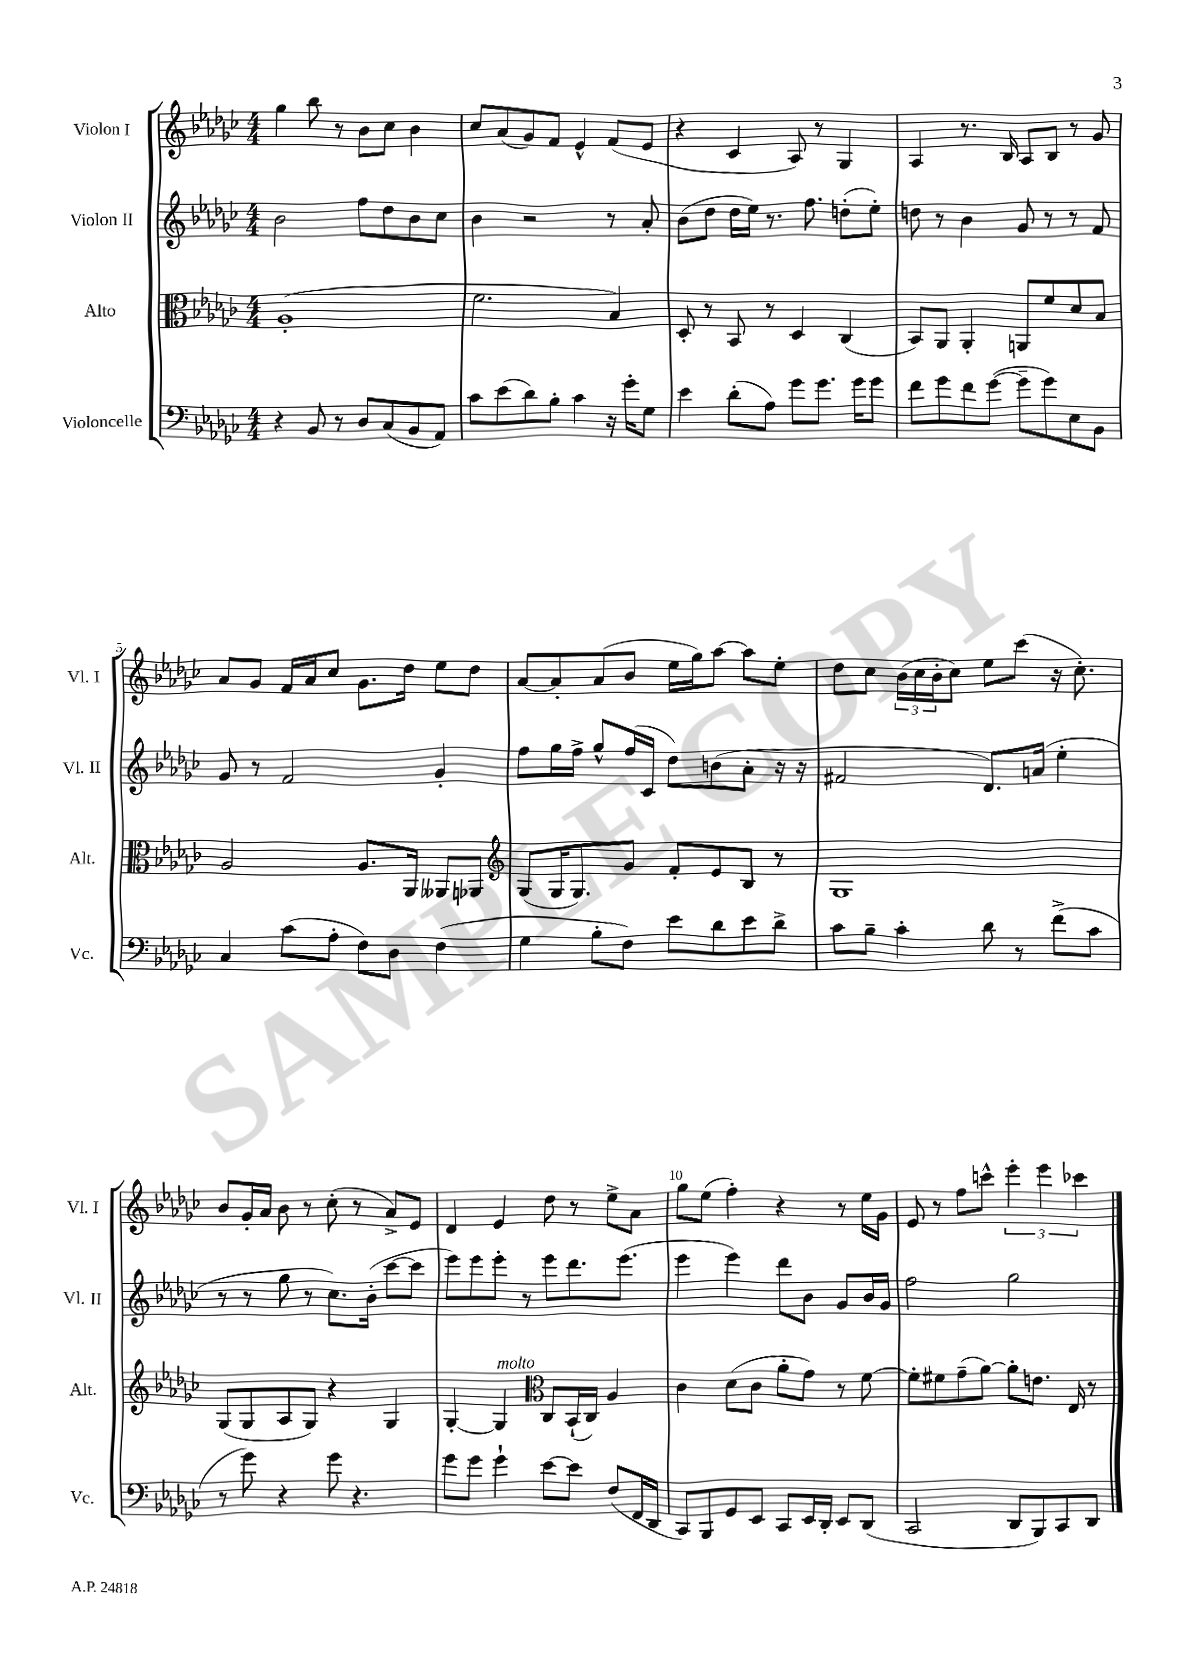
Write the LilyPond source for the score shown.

<<
\new StaffGroup <<
\new Staff = "s0" \with { instrumentName = "Violon I" shortInstrumentName = "Vl. I" } {
    \clef treble \key ges \major \numericTimeSignature \time 4/4
    ges''4 bes''8 r8 bes'8 ces''8 bes'4 |
    ces''8 aes'8( ges'8) f'8 ees'4-^ f'8( ees'8 |
    r4 ces'4 aes8) r8 ges4 |
    aes4 r8. bes16 aes8 bes8 r8 ges'8 |
    aes'8 ges'8 f'16 aes'16 ces''8 ges'8. des''16 ees''8 des''8 |
    aes'8~ aes'8-. aes'8( bes'8 ees''16 ges''16) aes''8~ aes''8 ees''8-. |
    des''8 ces''8 \tuplet 3/2 { bes'16( ces''16 bes'16-. } ces''8) ees''8 ces'''8( r16 ces''8.-.) |
    bes'8 ges'16-. aes'16 bes'8 r8 ces''8-.( r8 aes'8->) ees'8 |
    des'4 ees'4 des''8 r8 ees''8-> aes'8 |
    ges''8 ees''8( f''4-.) r4 r8 ees''16 ges'16 |
    ees'8 r8 f''8 c'''8-^ \tuplet 3/2 { ees'''4-. ees'''4 ces'''4 } \bar "|." |
}
\new Staff = "s1" \with { instrumentName = "Violon II" shortInstrumentName = "Vl. II" } {
    \clef treble \key ges \major \numericTimeSignature \time 4/4
    bes'2 f''8 des''8 bes'8 ces''8 |
    bes'4 r2 r8 aes'8-. |
    bes'8( des''8 des''16 ees''16) r8. f''8. d''8-.( ees''8-.) |
    d''8 r8 bes'4 ges'8 r8 r8 f'8 |
    ges'8 r8 f'2 ges'4-. |
    f''8 ges''16 f''16-> ges''8-^ f''16( ces'16 des''8) b'8( aes'8-. r16 r16 |
    fis'2 des'8.) a'16( ees''4-. |
    r8 r8 ges''8 r8 ces''8.) bes'16-.( ces'''8~ ces'''8 |
    ees'''8) ees'''8 ees'''8-. r8 ees'''8 des'''8. ees'''8.( |
    ees'''4 ees'''4) des'''8 bes'8 ges'8 bes'16 ges'16 |
    f''2 ges''2 \bar "|." |
}
\new Staff = "s2" \with { instrumentName = "Alto" shortInstrumentName = "Alt." } {
    \clef alto \key ges \major \numericTimeSignature \time 4/4
    aes1-.( |
    f'2. bes4) |
    des8-. r8 bes,8 r8 des4 ces4( |
    bes,8) aes,8 aes,4-. a,8 f'8 des'8 bes8 |
    aes2 aes8. aes,16 aeses,8 aes,8 |
    \clef treble ges8( ges16 ges8.) ges'8 f'8-. ees'8 bes8 r8 |
    ges1 |
    ges8( ges8 aes8 ges8) r4 ges4 |
    ges4~-. ges4^\markup { \italic "molto" } \clef alto ces8 bes,16-!( ces16) aes4 |
    ces'4 des'8( ces'8 aes'8-. ges'8) r8 f'8~ |
    f'8-. fis'8 ges'8--( aes'8~) aes'8-. e'8. ees16 r8 \bar "|." |
}
\new Staff = "s3" \with { instrumentName = "Violoncelle" shortInstrumentName = "Vc." } {
    \clef bass \key ges \major \numericTimeSignature \time 4/4
    r4 bes,8 r8 des8 ces8( bes,8 aes,8) |
    ces'8 ees'8( des'8) bes8-. ces'4 r16 ges'16-. ges8 |
    ees'4 des'8-.( aes8) ges'8 ges'8. ges'16 ges'8 |
    f'8 ges'8 f'8 ges'8~( ges'8-- ges'8) ees8 bes,8 |
    ces4 ces'8( aes8-. f8) des8 f4( |
    ges4 bes8-. f8) ees'8 des'8 ees'8 des'8-> |
    ces'8 bes8-- ces'4-. des'8 r8 f'8->( ces'8 |
    r8 ges'8) r4 ges'8 r4. |
    ges'8 ges'8 ges'4-! ees'8~ ees'8 f8( f,16 des,16 |
    ces,8) bes,,8 ges,8 ees,8 ces,8 ees,16 des,16-. ees,8 des,8( |
    ces,2 des,8 bes,,8) ces,8 des,8 \bar "|." |
}
>>
>>
\layout { \context { \Score \override BarNumber.break-visibility = ##(#f #t #t) barNumberVisibility = #(every-nth-bar-number-visible 5) } }
